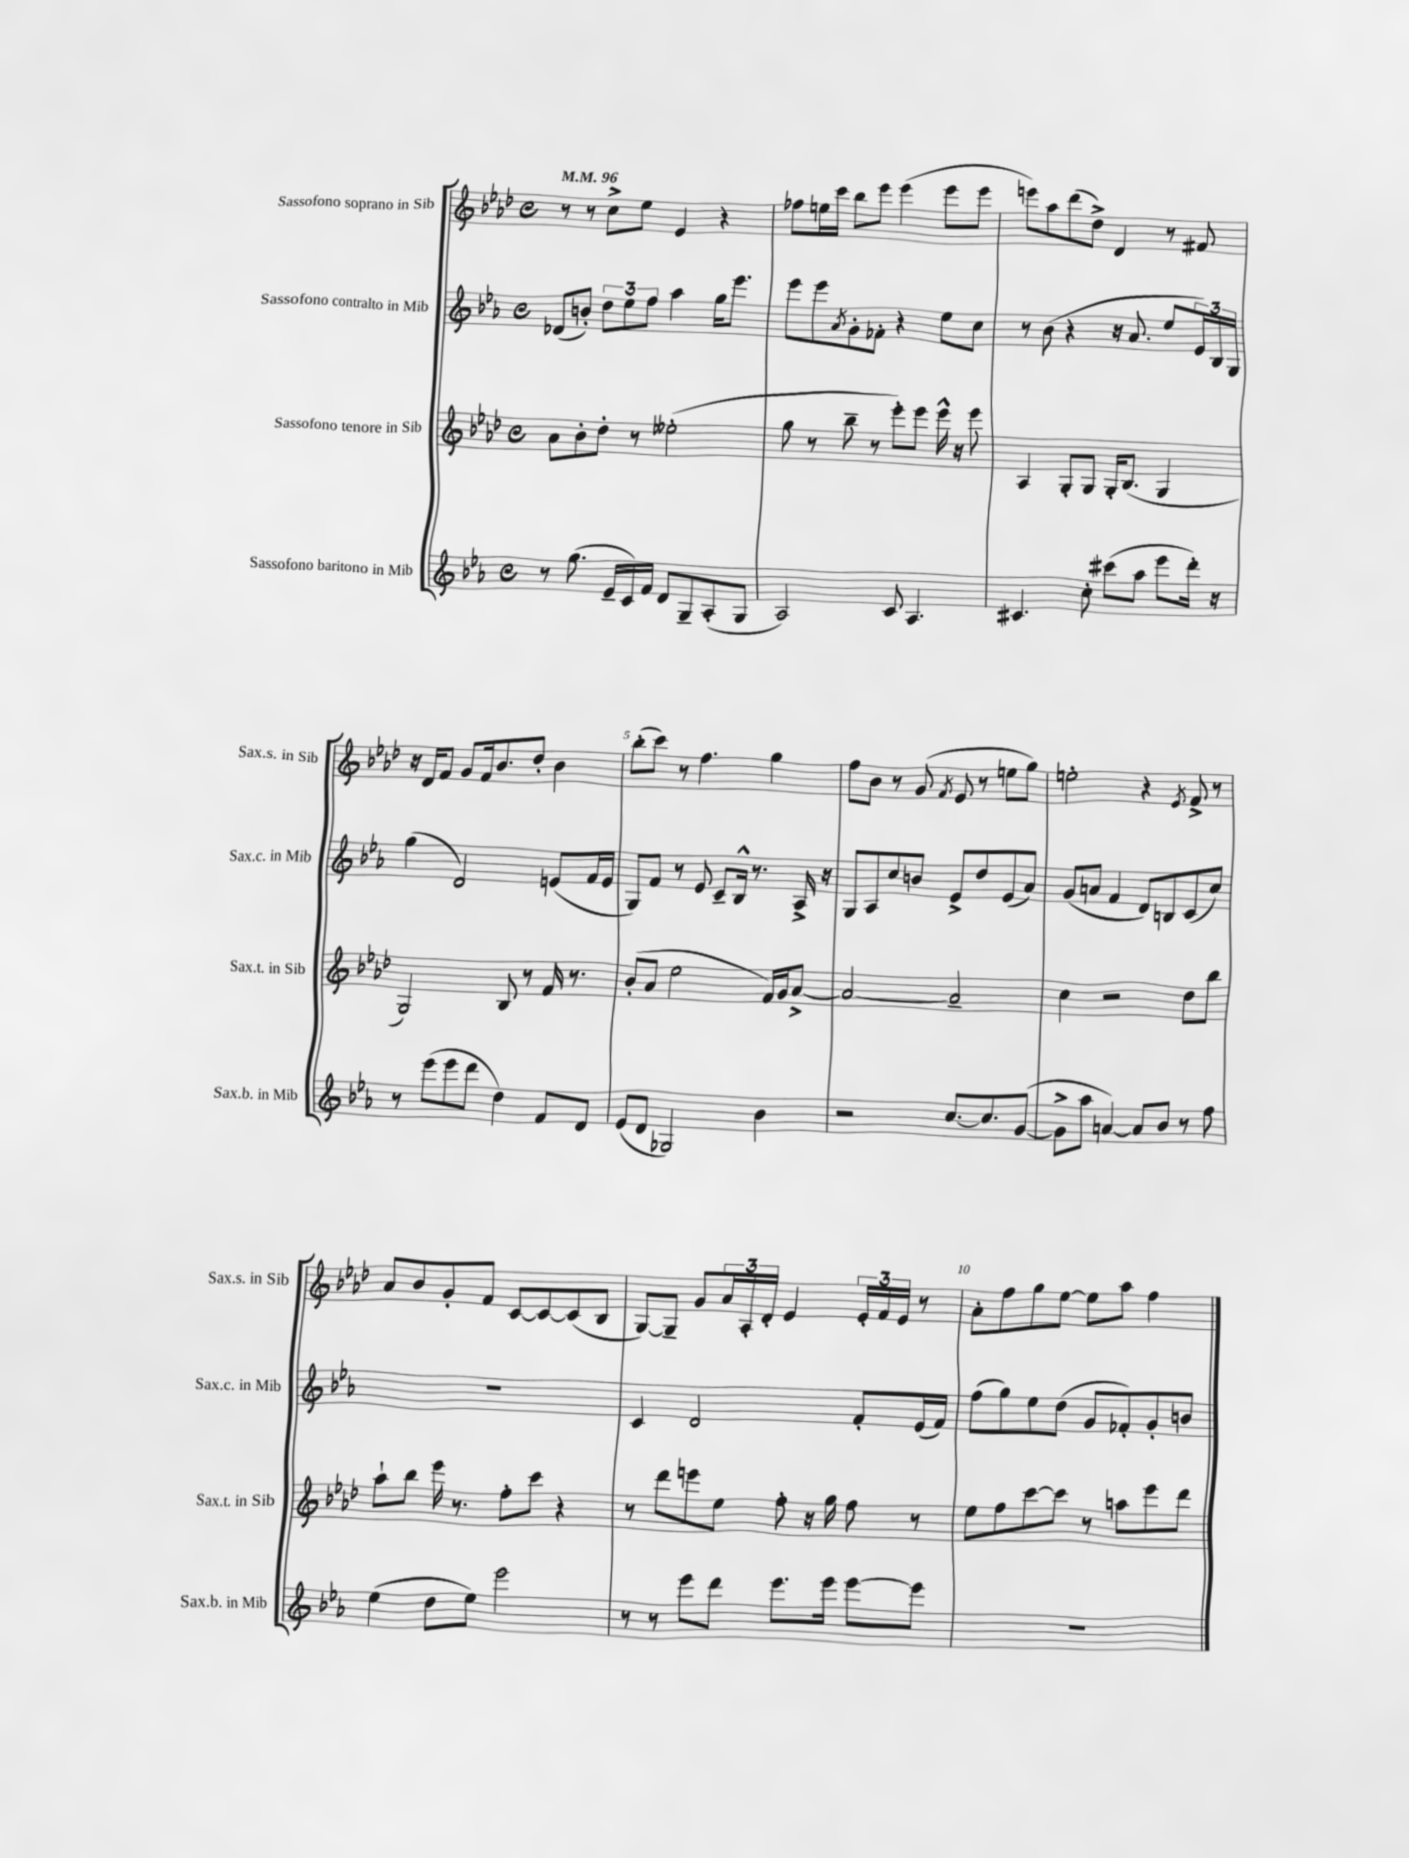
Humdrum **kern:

**kern	**kern	**kern	**kern
*staff4	*staff3	*staff2	*staff1
*clefG2	*clefG2	*clefG2	*clefG2
*k[b-e-a-]	*k[b-e-a-d-]	*k[b-e-a-]	*k[b-e-a-d-]
*M4/4	*M4/4	*M4/4	*M4/4
*met(c)	*met(c)	*met(c)	*met(c)
*MM96	*MM96	*MM96	*MM96
8r	8a-\L	(8d-/L	8r
(8.gg\	8b-'\	8b'/J)	8r
.	8dd-'\J	12dd\L	8cc^\L
16e-~/LL	.	.	.
.	.	12ee-\	.
16c/)	8r	.	8ee-\J
.	.	12ff\J	.
16f/JJ	.	.	.
8d/L	(2ee--'\	4aa-\	4e-/
8G~/	.	.	.
(8A-'/	.	16gg\LK	4r
.	.	8.eee-\J	.
8G/J	.	.	.
=	=	=	=
2A-/)	8gg\	8eee-\L	8ff-\L
.	8r	8eee-\	16ee\L
.	.	.	16ccc\JJ
.	.	8qa-/	.
.	8bb-~\	8g'\	8bb-\L
.	8r	8f-'\J	8eee-\J
8c/	8eee-'\L)	4r	(4eee-\
4.A-/	8eee-\J	.	.
.	16eee-^^\	8ee-\L	8eee-\L
.	16r	.	.
.	8eee-\	8cc\J	8eee-\J
=	=	=	=
4.c#/	4A-/	8r	8eee\L)
.	.	(8b-\	8aa-\
.	8G'/L	4r	(8ddd-\
8cc'\	8G/J	.	8dd-^\J)
(8ccc#\L	16G'/LK	16r	4d-/
.	(8.B-/J	8.a-/	.
8aa-\J	.	.	.
8eee-\L	4G/	8ee-/L	8r
16ddd'\Jk)	.	24e-/L)	8f#/
.	.	24B-/	.
16r	.	.	.
.	.	24G/JJ	.
=	=	=	=
8r	2G/)	(4gg\	16r
.	.	.	16d-/LK
(8eee-\L	.	.	8f/J
8eee-\	.	2d/)	8g/L
8ddd\J	.	.	16f/k
.	.	.	8.b-/
4dd\)	8B-/	.	.
.	8r	.	8dd-'/J
8f/L	16f/	(8e/L	4b-\
.	8.r	.	.
8d/J	.	16f/L	.
.	.	16e/JJ	.
=	=	=	=
(8e-/L	(8b-'/L	8G/L)	(8bb-'\L
8d/J	8a-/J	8f/J	8ccc\J)
2G-/)	2ee-\	8r	8r
.	.	8e-/	4.ff\
.	.	8c~/L	.
.	.	16B-^^/Jk	.
.	.	8.r	.
4b-\	16f/LL)	.	4gg\
.	16g/J	.	.
.	[8a-^/J	16A-^/	.
.	.	16r	.
=	=	=	=
2r	2a-/_	8G/L	8ff\L
.	.	8A-/	8b-\J
.	.	8cc/	8r
.	.	8b/J	(8g/
.	.	.	8qf/
[8.cc/L	2a-~/]	8e-^/L	8e-/
.	.	8dd/	8r
8.cc/]	.	.	.
.	.	(8e-/	8ee\L
([8g/J	.	8a-/J)	8gg\J)
=	=	=	=
8g^\]L	4cc\	(8g/L	2ee'\
8aa-\J	.	8a/J	.
[4a/)	2r	4f/	.
8a/]L	.	8d/L)	4r
8b-/J	.	8B/	.
.	.	.	8qe-/
8r	8dd-\L	(8c/	8f^/
8ff\	8bb-\J	8cc/J)	8r
=	=	=	=
(4ee-\	8aa-`\L	1r	8a-/L
.	8bb-\J	.	8b-/
8dd\L	16eee-\	.	8g'/
.	8.r	.	.
8ee-\J)	.	.	8f/J
2eee-\	8ff'\L	.	[8c/L
.	8ccc\J	.	8c/_
.	4r	.	(8c/]
.	.	.	8B-/J
=	=	=	=
8r	8r	4c/	[8G/L)
8r	8ddd-\L	.	8G~/]J
8eee-\L	8eee\	2d/	8g/L
8ddd\J	8ee-\J	.	24a-/L
.	.	.	24A-'/
.	.	.	24d-'/JJ
8.eee-\L	8ff'\	.	4e-/
.	16r	.	.
16eee-\Jk	16gg\	.	.
[8eee-\L	8ff\	8f'/L	24e-'/LL
.	.	.	24f/
.	.	.	24e-/JJ
8eee-\]J	8r	(16e-/L	8r
.	.	16f/JJ)	.
=	=	=	=
1r	8ee-\L	(8ff\L	8a-'\L
.	8ff\	8gg\)	8ff\
.	[8ccc\	8ee-\	8gg\
.	8ccc\]J	(8dd\J	[8ee-\J
.	8r	8g/L	8ee-\]L
.	8aa\L	8f-'/)	8aa-\J
.	8eee-\	8g'/	4ff\
.	8ddd-\J	8b/J	.
==	==	==	==
*-	*-	*-	*-
